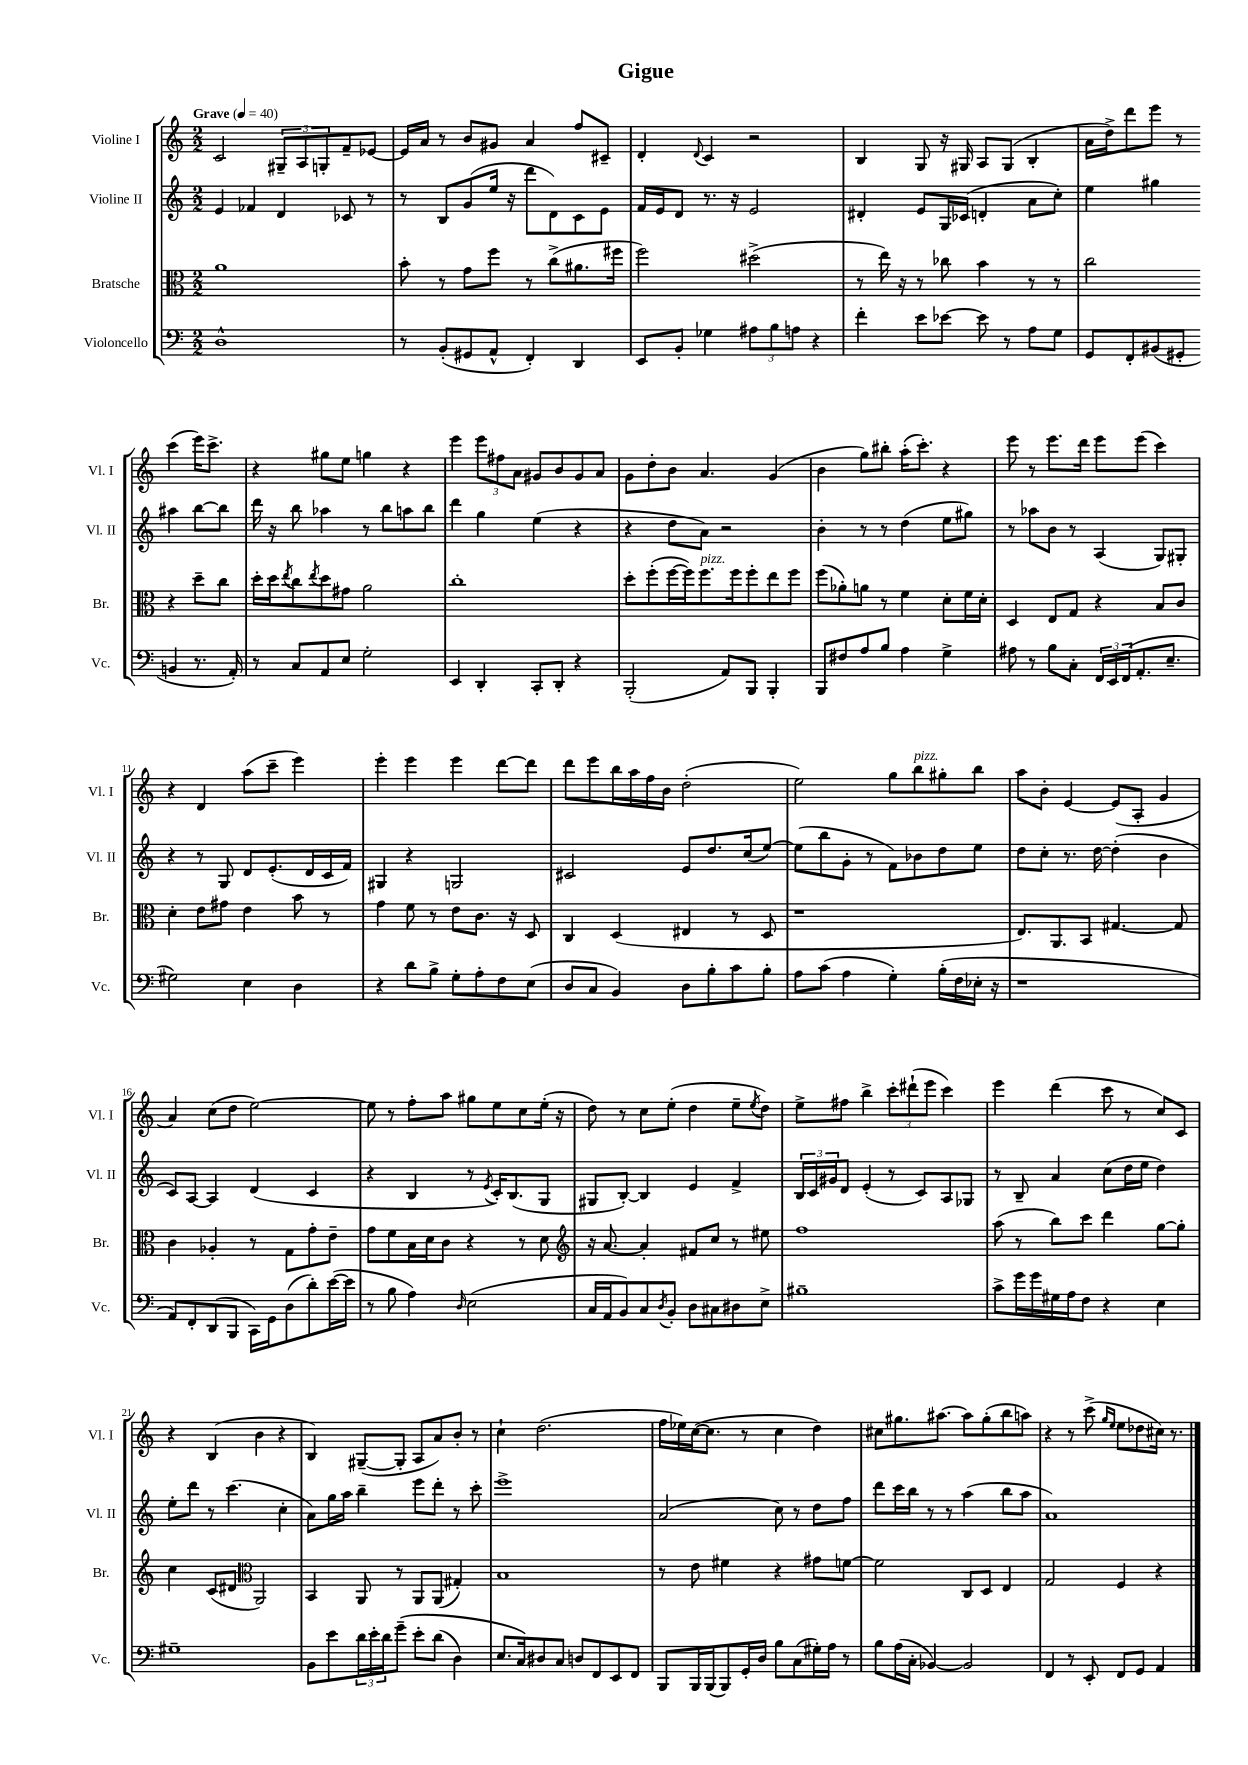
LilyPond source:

\header { title = "Gigue" }
<<
\new StaffGroup <<
\new Staff = "s0" \with { instrumentName = "Violine I" shortInstrumentName = "Vl. I" } {
    \clef treble \key c \major \numericTimeSignature \time 2/2 \tempo "Grave" 4 = 40
    c'2 \tuplet 3/2 { gis8-- a8 g8-. } f'8-- ees'8~ |
    ees'16 a'16 r8 b'8 gis'8 a'4 f''8 cis'8-- |
    d'4-. \appoggiatura { d'8 } c'4 r2 |
    b4 g8 r16 gis16 a8 gis8( b4-. |
    a'16 d''16->) d'''8 e'''8 r8 c'''4( e'''16) c'''8.-> |
    r4 gis''8 e''8 g''4 r4 |
    e'''4 \tuplet 3/2 { e'''8 fis''8 a'8 } gis'8 b'8 gis'8 a'8 |
    g'8 d''8-. b'8 a'4. g'4( |
    b'4 g''8) bis''8-. a''16-.( c'''8.-.) r4 |
    e'''8 r8 e'''8. d'''16 e'''8 e'''8( c'''4) |
    r4 d'4 a''8( c'''8-- e'''4) |
    e'''4-. e'''4 e'''4 d'''8~ d'''8 |
    d'''8 e'''8 b''16 a''16 f''16 b'16 d''2-.( |
    e''2) g''8 b''8^\markup { \italic "pizz." } gis''8-. b''8 |
    a''8 b'8-. e'4~ e'8( a8-. g'4 |
    a'4) c''8( d''8 e''2~) |
    e''8 r8 f''8-. a''8 gis''8 e''8 c''8 e''16-.( r16 |
    d''8) r8 c''8 e''8-.( d''4 e''8-- \acciaccatura { e''8 } d''8) |
    e''8-> fis''8 b''4-> \tuplet 3/2 { c'''8-. dis'''8-!( e'''8 } c'''4) |
    e'''4 d'''4( c'''8 r8 c''8) c'8 |
    r4 b4( b'4 r4 |
    b4) gis8~--( gis8-. a8 a'8) b'8-. r8 |
    c''4-! d''2.( |
    f''16 ees''16) c''16~( c''8. r8 c''4 d''4) |
    cis''8 gis''8. ais''8.~ ais''8 gis''8-.( b''8 a''8) |
    r4 r8 c'''8->( \grace { g''16 e''16 } e''8 des''8 cis''16) r8. \bar "|." |
}
\new Staff = "s1" \with { instrumentName = "Violine II" shortInstrumentName = "Vl. II" } {
    \clef treble \key c \major \numericTimeSignature \time 2/2
    e'4 fes'4 d'4 ces'8 r8 |
    r8 b8 g'8( e''16 r16 d'''8 d'8) c'8 e'8 |
    f'16 e'16 d'8 r8. r16 e'2 |
    dis'4-. e'8 g16 ces'16( d'4-. a'8 c''8-.) |
    e''4 gis''4 ais''4 b''8~ b''8 |
    d'''16 r16 b''8 aes''4 r8 b''8 a''8 b''8 |
    d'''4 g''4 e''4( r4 |
    r4 d''8 a'8) r2 |
    b'4-. r8 r8 d''4( e''8 gis''8) |
    r8 aes''8 b'8 r8 a4( g8) gis8-. |
    r4 r8 g8 d'8 e'8.-.( d'16 c'16 f'16) |
    gis4 r4 g2 |
    cis'2 e'8 d''8. c''16( e''8~) |
    e''8( b''8 g'8-. r8 f'8) bes'8 d''8 e''8 |
    d''8 c''8-. r8. d''16~ d''4-.( b'4 |
    c'8) a8~ a4 d'4( c'4 |
    r4 b4 r8 \acciaccatura { e'8 } c'16-.) b8.( g8 |
    gis8 b8~-.) b4 e'4 f'4-> |
    \tuplet 3/2 { b16 c'16 gis'16 } d'8 e'4-.( r8 c'8) a8 ges8 |
    r8 b8-- a'4 c''8( d''16 e''16 d''4) |
    e''8-. d'''8 r8 c'''4.( c''4-. |
    a'8) g''16 a''16 b''4-- e'''8 d'''8-. r8 c'''8-. |
    e'''1-> |
    a'2( c''8) r8 d''8 f''8 |
    d'''8 c'''16 b''16 r8 r8 a''4( b''8 a''8 |
    a'1) \bar "|." |
}
\new Staff = "s2" \with { instrumentName = "Bratsche" shortInstrumentName = "Br." } {
    \clef alto \key c \major \numericTimeSignature \time 2/2
    a'1 |
    b'8-. r8 g'8 f''8 r8 c''8->( ais'8. fis''16 |
    f''2) dis''2->( |
    r8 e''16) r16 r8 ces''8 b'4 r8 r8 |
    c''2 r4 d''8-- c''8 |
    d''16-. d''16 \acciaccatura { e''8 } c''8 \acciaccatura { e''8 } d''8 gis'8 a'2 |
    c''1-. |
    d''8-. f''8-.( f''16~ f''16) f''8.^\markup { \italic "pizz." } f''16 f''8-. e''8 f''8 |
    f''8( aes'8-.) a'8 r8 f'4 d'8-. f'16 d'16-. |
    d4 e8 g8 r4 b8 c'8 |
    d'4-. e'8 gis'8 e'4 b'8 r8 |
    g'4 f'8 r8 e'8 c'8. r16 d8 |
    c4 d4( eis4 r8 d8 |
    r1 |
    e8.) a,8. b,8 gis4.~ gis8 |
    c'4 aes4-. r8 g8 g'8-. e'8-- |
    g'8 f'8 b16 d'16 c'8 r4 r8 d'8 |
    \clef treble r16 a'8.~ a'4-. fis'8 c''8 r8 eis''8 |
    f''1 |
    a''8( r8 b''8) c'''8 d'''4 g''8~ g''8-. |
    c''4 c'8( dis'8 \clef alto a,2) |
    b,4 a,8 r8 a,8 a,8( gis4-.) |
    b1 |
    r8 e'8 fis'4 r4 gis'8 f'8~ |
    f'2 c8 d8 e4 |
    g2 f4 r4 \bar "|." |
}
\new Staff = "s3" \with { instrumentName = "Violoncello" shortInstrumentName = "Vc." } {
    \clef bass \key c \major \numericTimeSignature \time 2/2
    d1-^ |
    r8 b,8-.( gis,8 a,8-^ f,4-.) d,4 |
    e,8 b,8-. ges4 \tuplet 3/2 { ais8 b8 a8 } r4 |
    f'4-. e'8 ees'8~ ees'8 r8 a8 g8 |
    g,8 f,8-. bis,8( gis,8-. b,4 r8. a,16-.) |
    r8 c8 a,8 e8 g2-. |
    e,4 d,4-. c,8-. d,8-. r4 |
    b,,2-.( a,8) b,,8 b,,4-. |
    b,,8 fis8 a8 b8 a4 g4-> |
    ais8 r8 b8 c8-. \tuplet 3/2 { f,16 e,16 f,16( } a,8.-. e8.-- |
    gis2) e4 d4 |
    r4 d'8 b8-> g8-. a8-. f8 e8( |
    d8 c8 b,4) d8 b8-. c'8 b8-. |
    a8 c'8( a4 g4-.) b16-.( f16 ees16-. r16 |
    r1 |
    a,8) f,8-. d,8( b,,8 c,16) g,16 d8( d'8-.) e'16~( e'16 |
    r8 b8 a4) \grace { d16 } e2( |
    c16 a,16 b,8) c8 \acciaccatura { d8 } b,8-. d8 cis8 dis8 e8-> |
    bis1-- |
    c'8-> g'16 g'16 gis16 a16 f8 r4 e4 |
    gis1-- |
    b,8 e'8 \tuplet 3/2 { d'16 e'16-. d'16 } g'8--\( e'8-. d'8( d4) |
    e8. c16\) dis8 c8 d8 f,8 e,8 f,8 |
    b,,8 b,,16 b,,16( b,,8) g,16-. d16 b8 c8( gis16-.) a16 r8 |
    b8 a16( c16-. bes,4~) bes,2 |
    f,4 r8 e,8-. f,8 g,8 a,4 \bar "|." |
}
>>
>>
